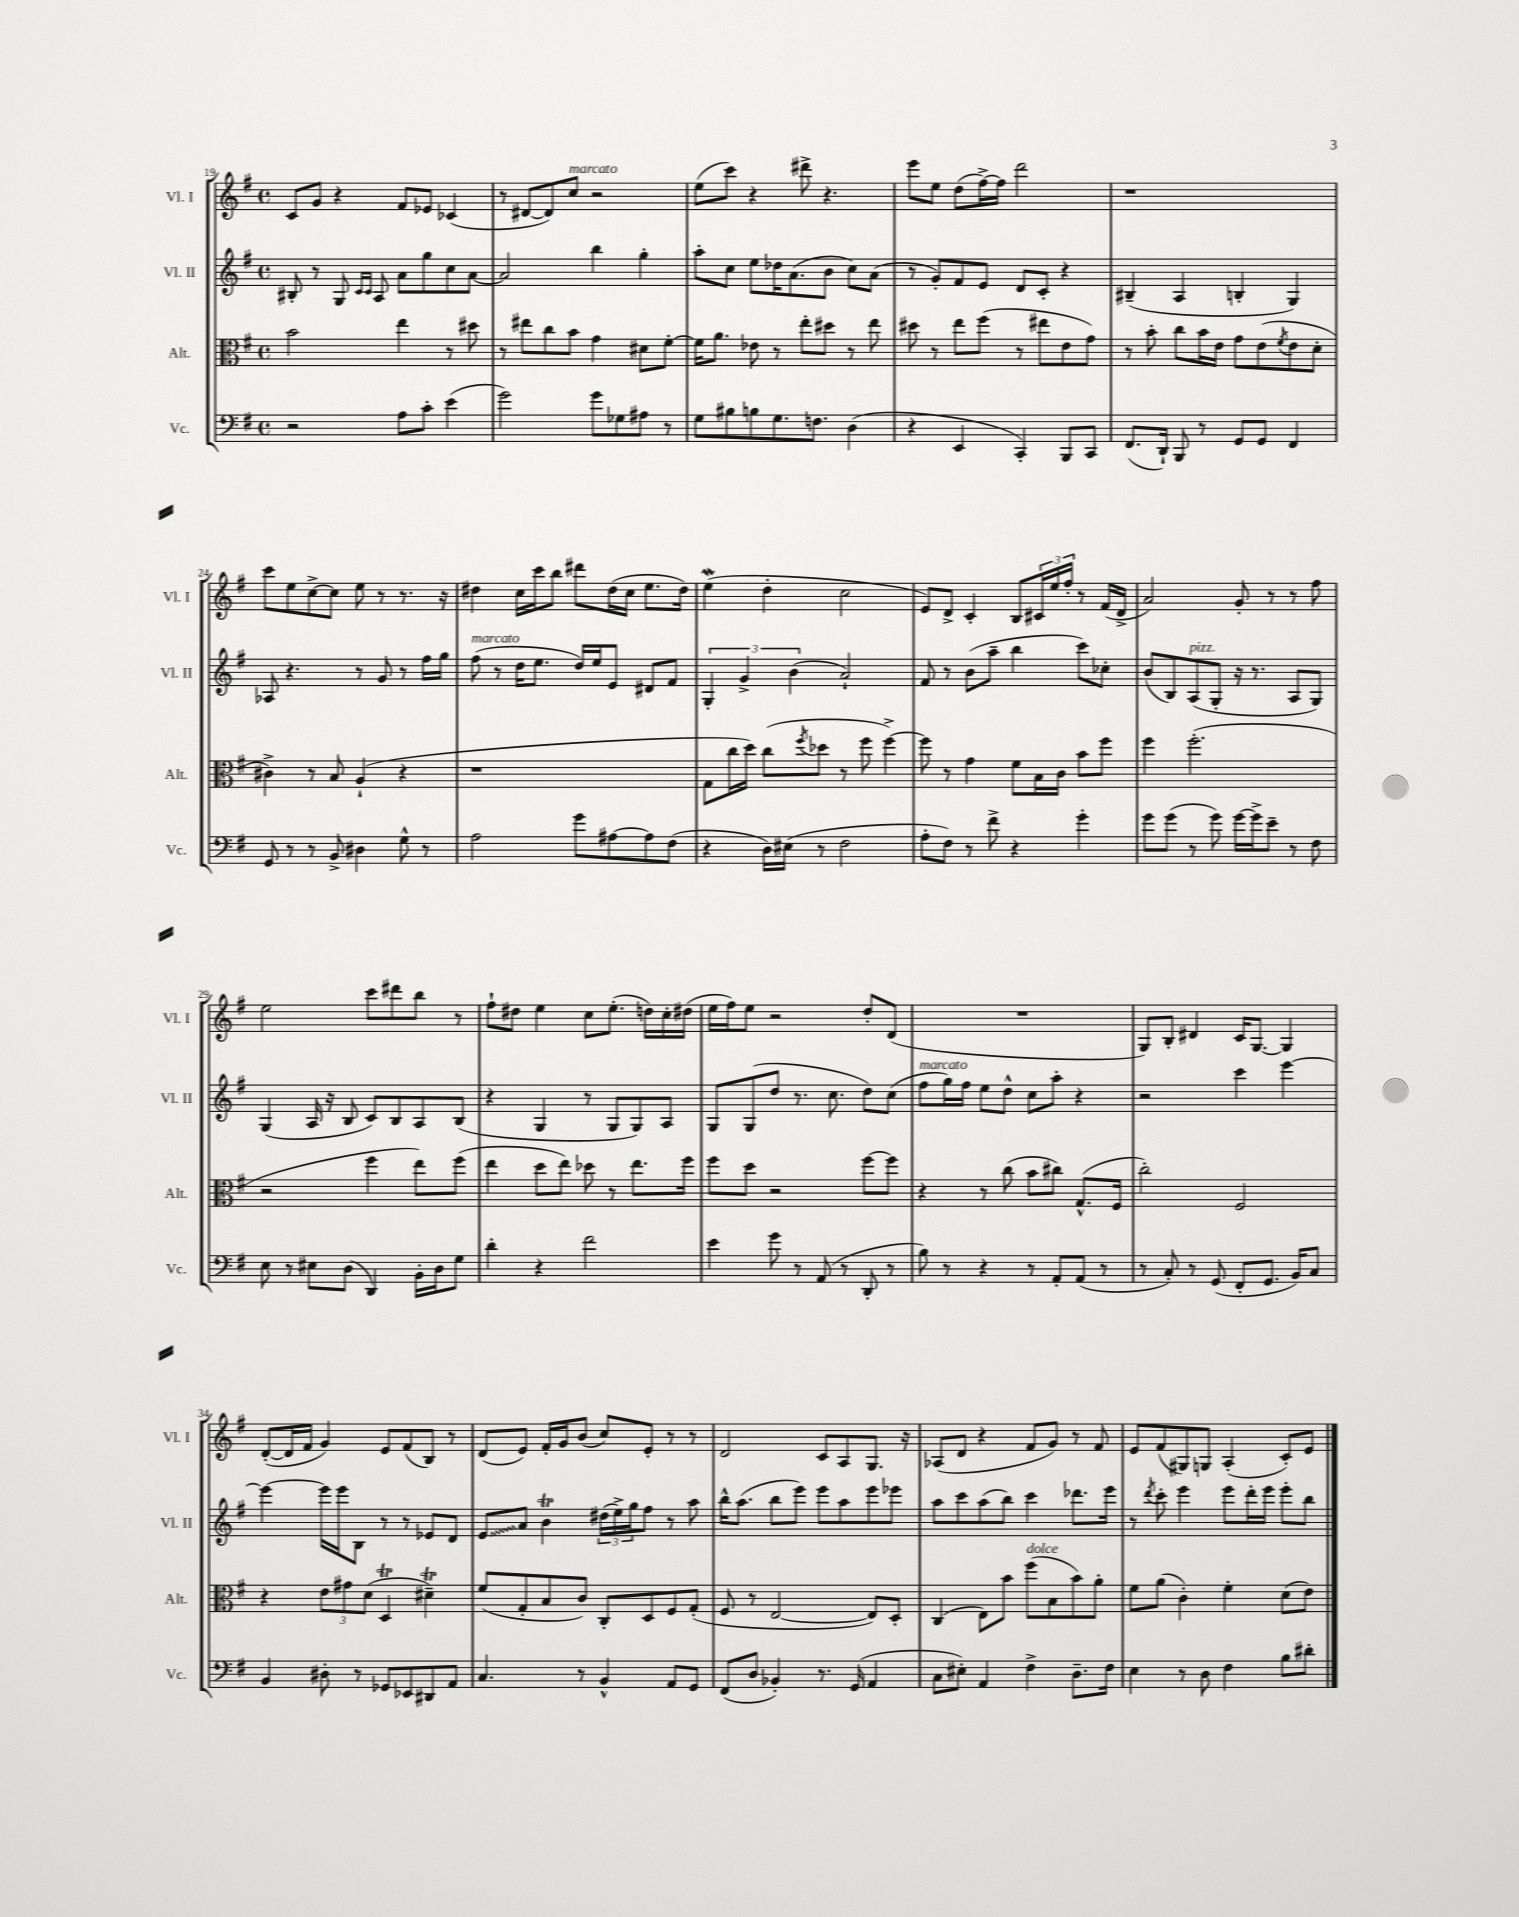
<<
\new StaffGroup <<
\new Staff = "s0" \with { instrumentName = "Vl. I" shortInstrumentName = "Vl. I" } {
    \clef treble \key g \major \defaultTimeSignature \time 4/4
    c'8 g'8 r4 fis'8 ees'8 ces'4( |
    r8 dis'8~ dis'8) c''8^\markup { \italic "marcato" } r2 |
    e''8( c'''8) r4 dis'''8-> r4. |
    e'''8 e''8 d''8( fis''16~->) fis''16 d'''2 |
    r1 |
    c'''8 e''8 c''8~-> c''8 e''8 r8 r8. r16 |
    dis''4 c''16 c'''16 b''8 dis'''8 dis''16( c''16 e''8. dis''16) |
    e''4\mordent( d''4-. c''2 |
    e'8) d'8-> c'4-. b8 \tuplet 3/2 { cis'16 e''16 fis''16-. } r8 fis'16( d'16-> |
    a'2) g'8-. r8 r8 fis''8 |
    e''2 c'''8 dis'''8 b''8 r8 |
    fis''8-! dis''8 e''4 c''8 e''8.-.( d''16) c''16-. dis''16( |
    e''16 fis''16) e''8 r2 d''8-. d'8( |
    R1 |
    g8) b8-. dis'4 c'16 g8.~ g4 |
    d'8~-.( d'16 fis'16 g'4) e'8 fis'8( b8) r8 |
    d'8( e'8) fis'16-. g'16 b'8( c''8) e'8-. r8 r8 |
    d'2 c'8 a8 g8. r16 |
    aes8( d'8 r4 fis'8 g'8) r8 fis'8 |
    e'8 fis'8( gis8) g8 a4-.( c'8-.) e'8 \bar "|." |
}
\new Staff = "s1" \with { instrumentName = "Vl. II" shortInstrumentName = "Vl. II" } {
    \clef treble \key g \major \defaultTimeSignature \time 4/4
    bis8-. r8 g8 \grace { c'16 c'16 } a8 a'8 g''8 c''8 a'8~ |
    a'2 b''4 g''4-. |
    a''8-. c''8 e''8 des''16 a'8.( b'8 c''8) a'8( |
    r8 g'8-.) fis'8 e'8 d'8 c'8-. r4 |
    bis4--( a4 b4-. g4) |
    aes8 r4. r8 g'8 r8 fis''16 g''16 |
    fis''8^\markup { \italic "marcato" }( r8 d''16 e''8. d''16) e''16 e'8 dis'8 fis'8 |
    \tuplet 3/2 { g4-. g'4-> b'4( } a'2-!) |
    fis'8 r8 b'8( a''8-- b''4 c'''8) ces''8-. |
    b'8( b8) a8^\markup { \italic "pizz." }( g8-. r16 r8. a8 g8) |
    g4( a16 r16 b8 c'8) b8 a8 b8( |
    r4 g4 r8 g8 g8) a8 |
    g8 g8( d''8 r8. c''8. d''8) c''8( |
    fis''8^\markup { \italic "marcato" } g''16) fis''16 e''8 d''8-^ c''8 a''8-. r4 |
    r2 c'''4 e'''4~ |
    e'''4~ e'''16 e'''16 b8 r8 r8 ees'8 d'8 |
    \once \override Glissando.style = #'zigzag e'8\glissando a'8 b'4\trill \tuplet 3/2 { dis''16( e''16->) g''16 } fis''8 r8 a''8 |
    b''16-^ a''8.( b''8 e'''8) e'''8 a''8 e'''8 ees'''8 |
    a''8 c'''8 a''8( b''8) c'''4 des'''8. e'''16 |
    r8 \acciaccatura { d'''8 } c'''8-. e'''4 e'''8 d'''16-. e'''16 e'''8-. b''8 \bar "|." |
}
\new Staff = "s2" \with { instrumentName = "Alt." shortInstrumentName = "Alt." } {
    \clef alto \key g \major \defaultTimeSignature \time 4/4
    b'2 e''4 r8 dis''8 |
    r8 eis''8 c''8 b'8 g'4 dis'8 fis'8~-. |
    fis'16 a'8. ees'8 r8 e''8-. dis''8 r8 e''8 |
    dis''8 r8 e''8 fis''8( r8 eis''8 e'8 g'8) |
    r8 b'8-. c''8 b'16 e'16 g'8 e'8( \acciaccatura { fis'8 } e'8 d'8-. |
    cis'4->) r8 b8 a4-!( r4 |
    r1 |
    g8 c''16 d''16) c''8( \acciaccatura { fis''8 } des''8 r8 fis''8 fis''4~->) |
    fis''8 r8 g'4 fis'8 b16 c'16 b'8 fis''8 |
    fis''4 fis''2.-.( |
    r2 fis''4 e''8) fis''8( |
    e''4 d''8 e''8) des''8 r8 e''8. fis''16 |
    fis''8 d''8 r2 fis''8~ fis''8 |
    r4 r8 c''8( b'8 cis''8) g8.-^( fis16 |
    c''2-.) fis2 |
    r4 \tuplet 3/2 { e'8 gis'8 d'8( } d4\trill dis'4--\trill) |
    fis'8( g8-. b8 c'8) c8-. d8 fis8 g8-.( |
    fis8 r8 e2~ e8) d8-. |
    c4( e8) b'8 fis''8^\markup { \italic "dolce" }( b8 b'8) a'8-. |
    fis'8 a'8( c'4-.) fis'4-. d'8( e'8) \bar "|." |
}
\new Staff = "s3" \with { instrumentName = "Vc." shortInstrumentName = "Vc." } {
    \clef bass \key g \major \defaultTimeSignature \time 4/4
    r2 a8 c'8-. e'4( |
    g'2) g'8 ges8 ais8 r8 |
    g8 bis8 b8 g8. f8. d4( |
    r4 e,4 c,4-.) b,,8 c,8 |
    fis,8.( d,16-!) b,,8 r8 g,8 g,8 fis,4 |
    g,8 r8 r8 b,8-> dis4 g8-^ r8 |
    a2 g'8 ais8~ ais8 fis8( |
    r4 d16) eis16( r8 fis2 |
    a8-. fis8) r8 fis'8-> r4 g'4-. |
    g'8 g'8( r8 g'8) g'16~ g'16-> e'8-- r8 fis8 |
    e8 r8 eis8 d8( d,4) b,16-. d16 g8 |
    d'4-. r4 fis'2 |
    e'4 g'8 r8 a,8( r8 d,8-. r8 |
    b8) r8 r4 r8 a,8-. a,8( r8 |
    r8 c8-.) r8 g,8( fis,8-. g,8. b,16) c8 |
    b,4 dis8-. r8 ges,8 ees,8 dis,8 a,8 |
    c4. r8 b,4-^ a,8 g,8 |
    fis,8( d8 bes,4-.) r8. g,16( a,4 |
    c8 eis8-.) a,4 fis4-> d8.-- fis16 |
    e4 r8 d8 fis4 b8 dis'8-. \bar "|." |
}
>>
>>
\layout { \context { \Score currentBarNumber = #19 } }
